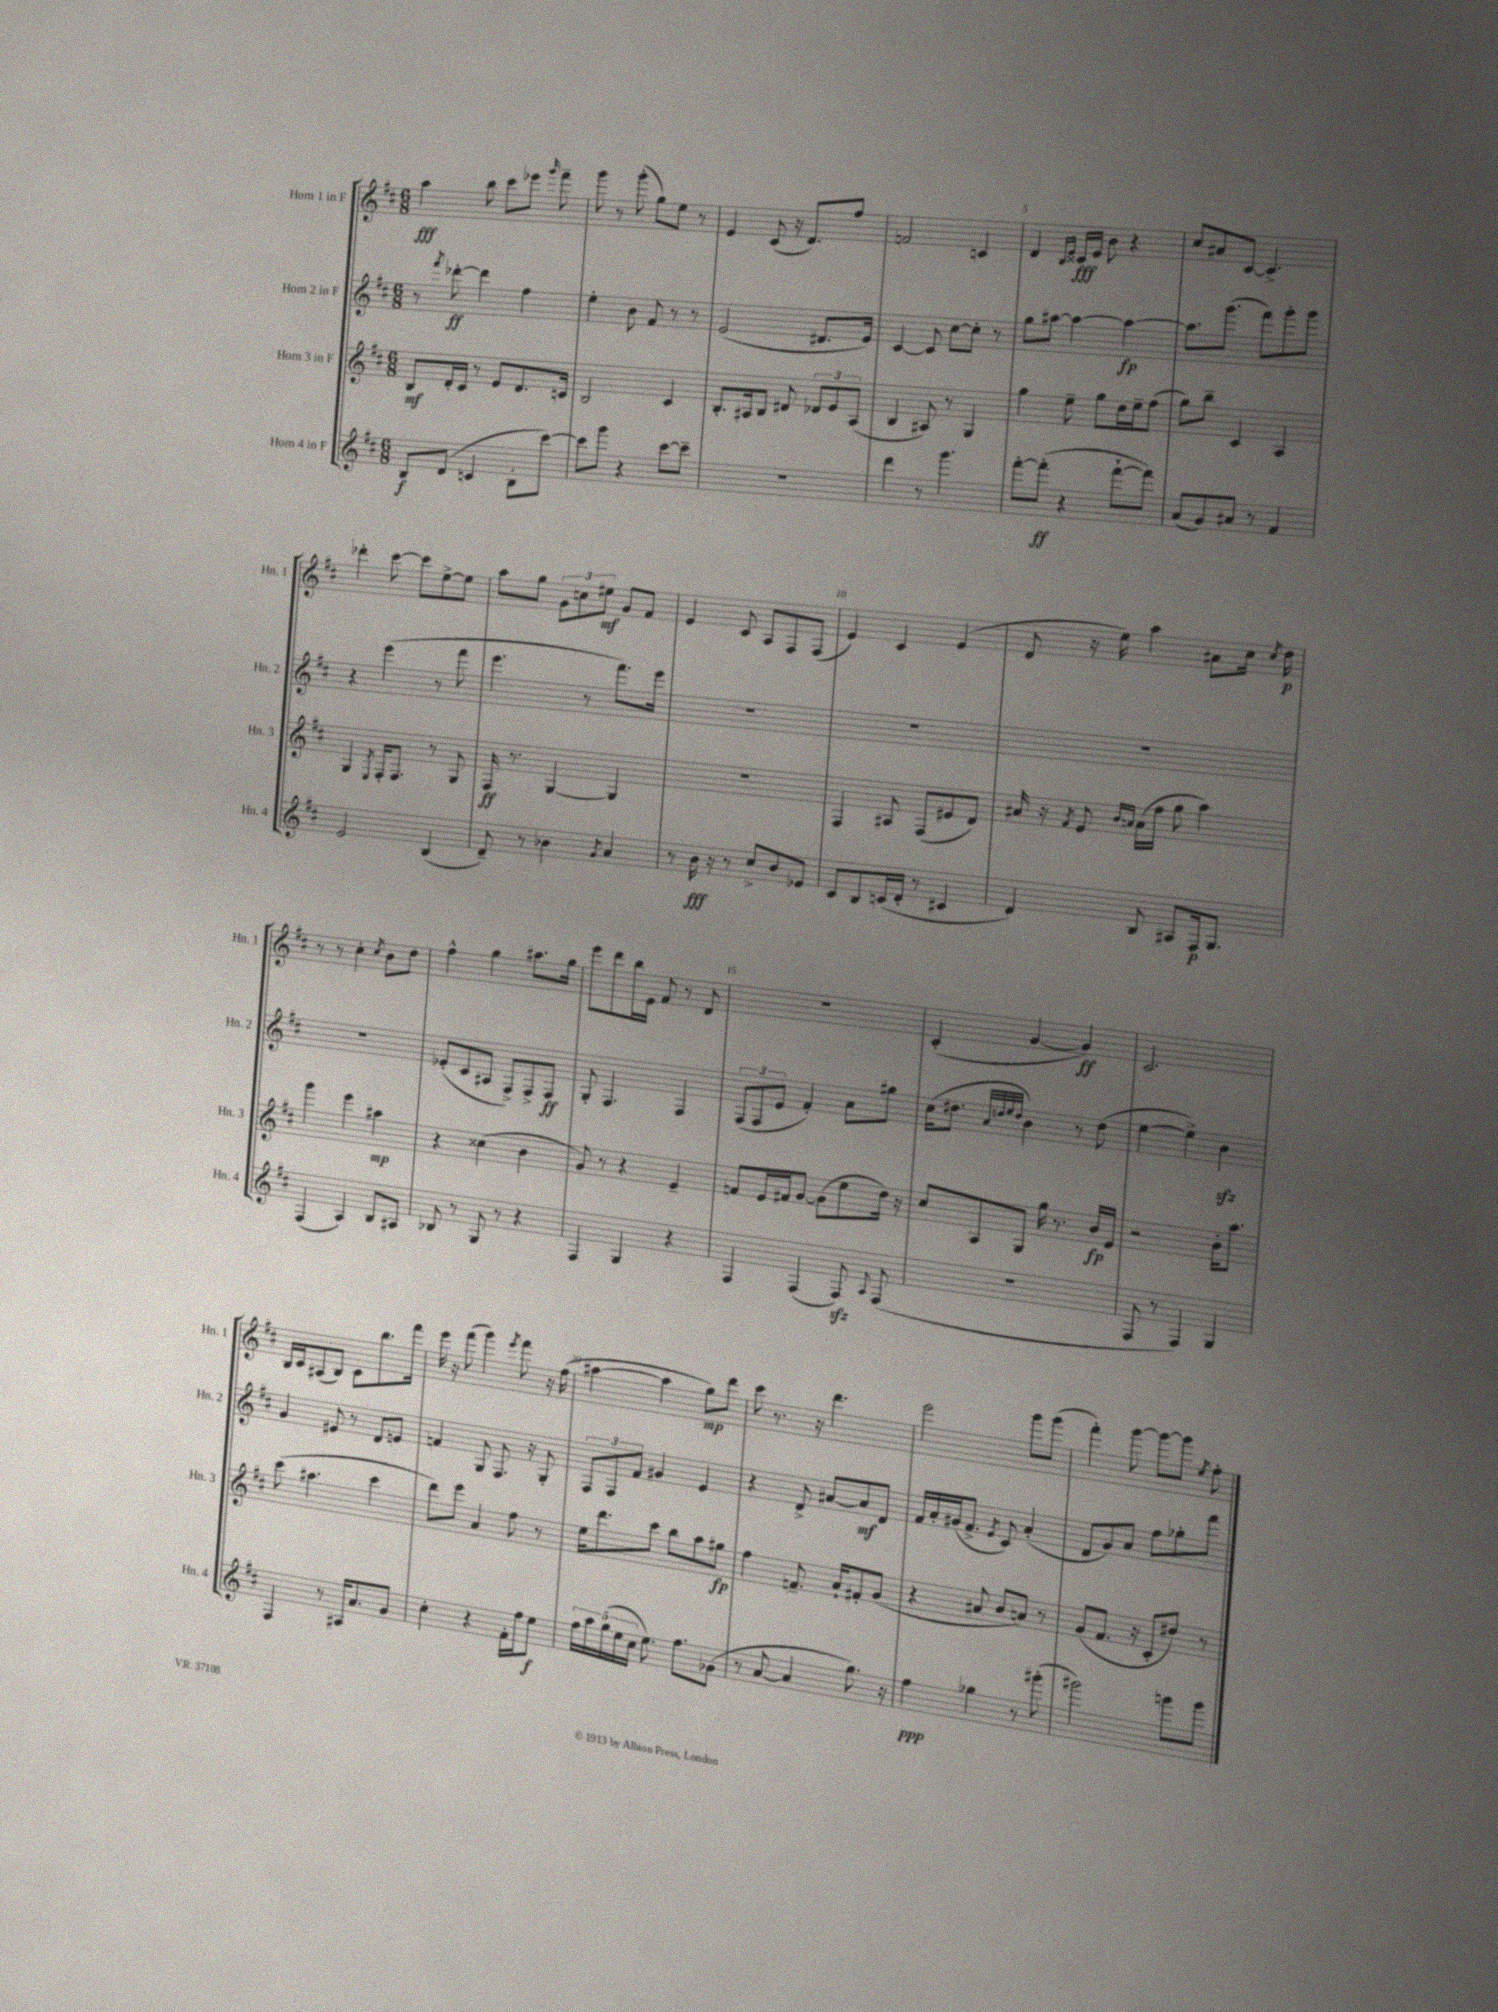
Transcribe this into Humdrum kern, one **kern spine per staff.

**kern	**dynam	**kern	**dynam	**kern	**dynam	**kern	**dynam
*part4	*part4	*part3	*part3	*part2	*part2	*part1	*part1
*staff4	*staff4	*staff3	*staff3	*staff2	*staff2	*staff1	*staff1
*I"Horn 4 in F	*	*I"Horn 3 in F	*	*I"Horn 2 in F	*	*I"Horn 1 in F	*
*I'Hn. 4	*	*I'Hn. 3	*	*I'Hn. 2	*	*I'Hn. 1	*
*clefG2	*	*clefG2	*	*clefG2	*	*clefG2	*
*k[f#c#]	*	*k[f#c#]	*	*k[f#c#]	*	*k[f#c#]	*
*M6/8	*	*M6/8	*	*M6/8	*	*M6/8	*
=1	=1	=1	=1	=1	=1	=1	=1
8B/L	f	8B/L	mf	8r	.	4aa\	fff
.	.	.	.	8qfff#/	.	.	.
(8d/J	.	16d'/L	.	[8ddd-X'\	ff	.	.
.	.	16c#/JJ	.	.	.	.	.
4cn/	.	8r	.	4ddd-\]	.	8bb\	.
.	.	8e/L	.	.	.	8ccc#\L	.
8B'\L	.	8.d/	.	4ff#\	.	8eee-X\J	.
.	.	.	.	.	.	16qqggg/	.
[8ccc#\J)	.	.	.	.	.	8fff#~\	.
.	.	16cn/Jk	.	.	.	.	.
=2	=2	=2	=2	=2	=2	=2	=2
8ccc#\L]	.	2B/	.	4ee'\	.	8ggg\	.
8ggg\J	.	.	.	.	.	8r	.
4r	.	.	.	8b\	.	(8ggg'\	.
.	.	.	.	8f#/	.	8gg\L)	.
[8ccc#\L	.	4c#/	.	8r	.	8ee\J	.
8ccc#~\J]	.	.	.	8r	.	8r	.
=3	=3	=3	=3	=3	=3	=3	=3
2.r	.	8.B'/L	.	(2e/	.	4e/	.
.	.	16A#X/k	.	.	.	.	.
.	.	8B/J	.	.	.	(8c#/	.
.	.	8d#X/	.	.	.	16r	.
.	.	.	.	.	.	8.d/L)	.
.	.	12d-X/L	.	8.d#X/L	.	.	.
.	.	12e/	.	.	.	.	.
.	.	.	.	.	.	8ff#/J	.
.	.	(12A#/J	.	.	.	.	.
.	.	.	.	16e/Jk)	.	.	.
=4	=4	=4	=4	=4	=4	=4	=4
4ddd\	.	4B/	.	[4c#/	.	2fn/	.
8r	.	8A#X/)	.	8c#/]	.	.	.
4.ggg\	.	8r	.	[8cc#\L	.	.	.
.	.	4G/	.	8cc#'\J]	.	4cn/	.
.	.	.	.	8r	.	.	.
=5	=5	=5	=5	=5	=5	=5	=5
[8fff#'\L	.	4gg\	.	8gg\L	.	4d/	.
(8fff#'\J]	ff	.	.	[8aa#X\J	.	.	.
.	.	.	.	.	.	16qqB/LL	.
.	.	.	.	.	.	16qqe/JJ	.
4r	.	8ee~\	.	4aa#\_	.	16c##X/LL	fff
.	.	.	.	.	.	16e/JJ	.
.	.	8gg\L	.	.	.	8b\	.
[8fff#`\L	.	16dd\L	.	4aa#\_	fp	4r	.
.	.	16ee~\J	.	.	.	.	.
8fff#\J])	.	(8ff#\J	.	.	.	.	.
=6	=6	=6	=6	=6	=6	=6	=6
(8a/L	.	8gg\L)	.	8.aa#\L]	.	8cc#/L	.
8g/)	.	8bb~\J	.	.	.	8a#X/	.
.	.	.	.	(8.ggg\J	.	.	.
8a#X/J	.	4c#/	.	.	.	[8c#/J	.
8r	.	.	.	8fff#\L)	.	4.c#^/]	.
4f#/	.	4A/	.	8ggg'\	.	.	.
.	.	.	.	8ggg\J	.	.	.
!!LO:LB:g=z
=7	=7	=7	=7	=7	=7	=7	=7
2e/	.	4G/	.	4r	.	4ddd-X'\	.
.	.	8qE/	.	.	.	.	.
.	.	16F#'/KL	.	(4eee\	.	[8ccc#\	.
.	.	8.F#/J	.	.	.	.	.
.	.	.	.	.	.	8ccc#\L]	.
(4B/	.	8r	.	8r	.	[8ee^\	.
.	.	8G/	.	8fff#\	.	8ee\J]	.
=8	=8	=8	=8	=8	=8	=8	=8
8d~/)	.	16F#/	ff	4.eee\	.	8aa\L	.
.	.	8.r	.	.	.	.	.
8r	.	.	.	.	.	8gg\J	.
4b-X\	.	[4G/	.	.	.	12g\L	.
.	.	.	.	.	.	12ccn\	.
.	.	.	.	8r	.	.	.
.	.	.	.	.	.	12ee#X\J	mf
8qg/	.	.	.	.	.	.	.
4a/	.	4G/]	.	8.fff#\L)	.	8g/L	.
.	.	.	.	.	.	8f#/J	.
.	.	.	.	16eee\Jk	.	.	.
=9	=9	=9	=9	=9	=9	=9	=9
8r	.	2.r	.	2.r	.	4e/	.
16b\	fff	.	.	.	.	.	.
16r	.	.	.	.	.	.	.
8r	.	.	.	.	.	8c#/	.
8cc#^/L	.	.	.	.	.	8A/L	.
8b/	.	.	.	.	.	8F#/	.
8e-X/J	.	.	.	.	.	(8F#/J	.
=10	=10	=10	=10	=10	=10	=10	=10
8c#/L	.	4F#/	.	2.r	.	4e/)	.
8B/	.	.	.	.	.	.	.
(16cn/L	.	8A#X/	.	.	.	4c#/	.
16d'/JJ	.	.	.	.	.	.	.
8r	.	(8F#/L	.	.	.	.	.
4c#X/	.	8e#X/	.	.	.	(4e/	.
.	.	8d/J)	.	.	.	.	.
=11	=11	=11	=11	=11	=11	=11	=11
4d/)	.	16a#X/	.	2.r	.	8d/	.
.	.	16r	.	.	.	.	.
.	.	8qf#/	.	.	.	.	.
.	.	8e/	.	.	.	16r	.
.	.	.	.	.	.	16ee\)	.
.	.	16qqb/LL	.	.	.	.	.
.	.	16qqan/JJ	.	.	.	.	.
8B/	.	(16a\LL	.	.	.	4aa\	.
.	.	16ff#\JJ	.	.	.	.	.
8A#X/L	.	8gg\	.	.	.	.	.
16F#/k	p	4aa\)	.	.	.	8a#X\L	.
8.G/J	.	.	.	.	.	.	.
.	.	.	.	.	.	16cc#\Jk	.
.	.	.	.	.	.	8qcc#/	.
.	.	.	.	.	.	16dd\	p
!!LO:LB:g=z
=12	=12	=12	=12	=12	=12	=12	=12
(4F#/	.	4ggg\	.	2.r	.	8r	.
.	.	.	.	.	.	8r	.
4A/)	.	4eee\	.	.	.	4cc#'\	.
.	.	.	.	.	.	8qcc#/	.
8B/L	.	4aa#X\	mp	.	.	8b\L	.
8A#X/J	.	.	.	.	.	8dd\J	.
=13	=13	=13	=13	=13	=13	=13	=13
8B-X/	.	4r	.	(8e-X'/L	.	4ff#^^\	.
8r	.	.	.	8c#/	.	.	.
8G/	.	(4cc##X\	.	8A#X/J	.	4gg\	.
8r	.	.	.	8F#^/L)	.	.	.
4r	.	4b\	.	8F#^/	.	8.aa#X\L	.
.	.	.	.	8F#/J	ff	.	.
.	.	.	.	.	.	16gg\Jk	.
=14	=14	=14	=14	=14	=14	=14	=14
4F#/	.	8g/)	.	8G'/	.	8eee\L	.
.	.	8r	.	4.F#/	.	8ddd\	.
4G/	.	4r	.	.	.	16bb\L	.
.	.	.	.	.	.	16e\JJ	.
.	.	.	.	.	.	8f#/	.
4r	.	4e~/	.	4F#/	.	8r	.
.	.	.	.	.	.	8d/	.
=15	=15	=15	=15	=15	=15	=15	=15
4F#/	.	8fn/L	.	(12F#/L	.	2.r	.
.	.	.	.	12F#/	.	.	.
.	.	16e/L	.	.	.	.	.
.	.	.	.	12e/J	.	.	.
.	.	16f#X/J	.	.	.	.	.
(4F#/	.	[8g/J	.	4f#'/)	.	.	.
.	.	(8g\L]	.	.	.	.	.
8F#zz/)	.	8ee\	.	8a\L	.	.	.
8qqA/	.	.	.	.	.	.	.
(8F#/	.	16dd\Jk)	.	8gg#X\J	.	.	.
.	.	16r	.	.	.	.	.
=16	=16	=16	=16	=16	=16	=16	=16
2.r	.	8cc#/L	.	(16cc#\KL	.	(4c#'/	.
.	.	.	.	8.dd#X\J	.	.	.
.	.	8A/	.	.	.	.	.
.	.	.	.	32qqa/LLL	.	.	.
.	.	.	.	32qqddn/	.	.	.
.	.	.	.	32qqee/	.	.	.
.	.	.	.	32qqdd/JJJ	.	.	.
.	.	8G/J	.	4b\)	.	[4g/	.
.	.	16gg\	.	.	.	.	.
.	.	8.r	.	.	.	.	.
.	.	.	.	8r	.	4g/])	ff
.	.	16b/LL	fp	(8dd\	.	.	.
.	.	16e/JJ	.	.	.	.	.
=17	=17	=17	=17	=17	=17	=17	=17
8F#/	.	2r	.	[4ee\	.	2.c#/	.
8r	.	.	.	.	.	.	.
4F#/)	.	.	.	4ee^\])	.	.	.
4G/	.	16b'\KL	.	4bzz\	.	.	.
.	.	8.aa\J	.	.	.	.	.
!!LO:LB:g=z
=18	=18	=18	=18	=18	=18	=18	=18
4F#/	.	(8ccc#\	.	4g/	.	16B/LL	.
.	.	.	.	.	.	16c#/J	.
.	.	4.aa#X\	.	.	.	(8A#X/	.
8r	.	.	.	8e#X/	.	8B/J)	.
16A#X/KL	.	.	.	8r	.	8c#\L	.
8.a/	.	.	.	.	.	.	.
.	.	4ccc#\	.	8d/L	.	8.bb\	.
8g/J	.	.	.	8en/J	.	.	.
.	.	.	.	.	.	16fff#\Jk	.
=19	=19	=19	=19	=19	=19	=19	=19
4cc#'\	.	8ddd\L)	.	4fn/	.	16eee\	.
.	.	.	.	.	.	16r	.
.	.	8eee\J	.	.	.	(8fff#\	.
4r	.	4a/	.	8G/	.	4ggg\)	.
.	.	.	.	8.F#/	.	.	.
.	.	.	.	.	.	8qeee/	.
16f#'\LL	.	8ff#\	.	.	.	8fff#\	.
16ff#\J	.	.	.	16r	.	.	.
8ee\J	f	8r	.	8G'/	.	16r	.
.	.	.	.	.	.	(16ff#\	.
=20	=20	=20	=20	=20	=20	=20	=20
20ff#\LL	.	16ee\KL	.	12F#/L	.	[4aa#X\	.
20aa\	.	.	.	.	.	.	.
.	.	8.ddd\	.	.	.	.	.
.	.	.	.	12F#/	.	.	.
(20gg\	.	.	.	.	.	.	.
20ee\	.	.	.	.	.	.	.
.	.	.	.	12f#/J	.	.	.
20cc#\JJ	.	.	.	.	.	.	.
8.ee\)	.	8ccc#\J	.	4g#X/	.	4aa#\]	.
.	.	8bb\L	.	.	.	.	.
8.ff#\L	.	.	.	.	.	.	.
.	.	8aa\	.	4e/	.	8gg\L)	mp
(8g-X\J	.	8gg#X\J	fp	.	.	8ddd\J	.
=21	=21	=21	=21	=21	=21	=21	=21
8r	.	4ff#\	.	4r	.	8ccc#\	.
[8a/	.	.	.	.	.	8.r	.
4a/]	.	8.fn~/	.	8d^/	.	.	.
.	.	.	.	.	.	16r	.
.	.	.	.	[8a#X/L	.	4.ddd\	.
.	.	16a`/KL	.	.	.	.	.
8.gg\)	.	8f#X'/	.	8a#/]	mf	.	.
.	.	(8g/J	.	8d/J	.	.	.
16r	.	.	.	.	.	.	.
=22	=22	=22	=22	=22	=22	=22	=22
4ff#\	ppp	4r	.	16f#/LL	.	2eee\	.
.	.	.	.	16a'/	.	.	.
.	.	.	.	(16g#X/J	.	.	.
.	.	.	.	8.f#^/J	.	.	.
4gg-X\	.	8a#X/	.	.	.	.	.
.	.	.	.	8qe/	.	.	.
.	.	8b/L	.	8c#/)	.	.	.
8r	.	8an/J)	.	(4a'/	.	8ggg\L	.
(8ggg#X'\	.	8r	.	.	.	(8ggg\J	.
=23	=23	=23	=23	=23	=23	=23	=23
2ggg#X\)	.	(8g/L	.	8d/L	.	4fff#'\)	.
.	.	8.f#/J	.	8g/)	.	.	.
.	.	.	.	8a/J	.	[8ggg\	.
.	.	16r	.	.	.	.	.
.	.	8c#'/L	.	8ff#\L	.	8ggg\L_	.
8gggn\L	.	8dd#X/J)	.	8gg-X'\	.	8ggg\J]	.
.	.	.	.	.	.	8qee/	.
8ggg\J	.	8r	.	8fff#\J	.	8ff#'\	.
==	==	==	==	==	==	==	==
*-	*-	*-	*-	*-	*-	*-	*-
